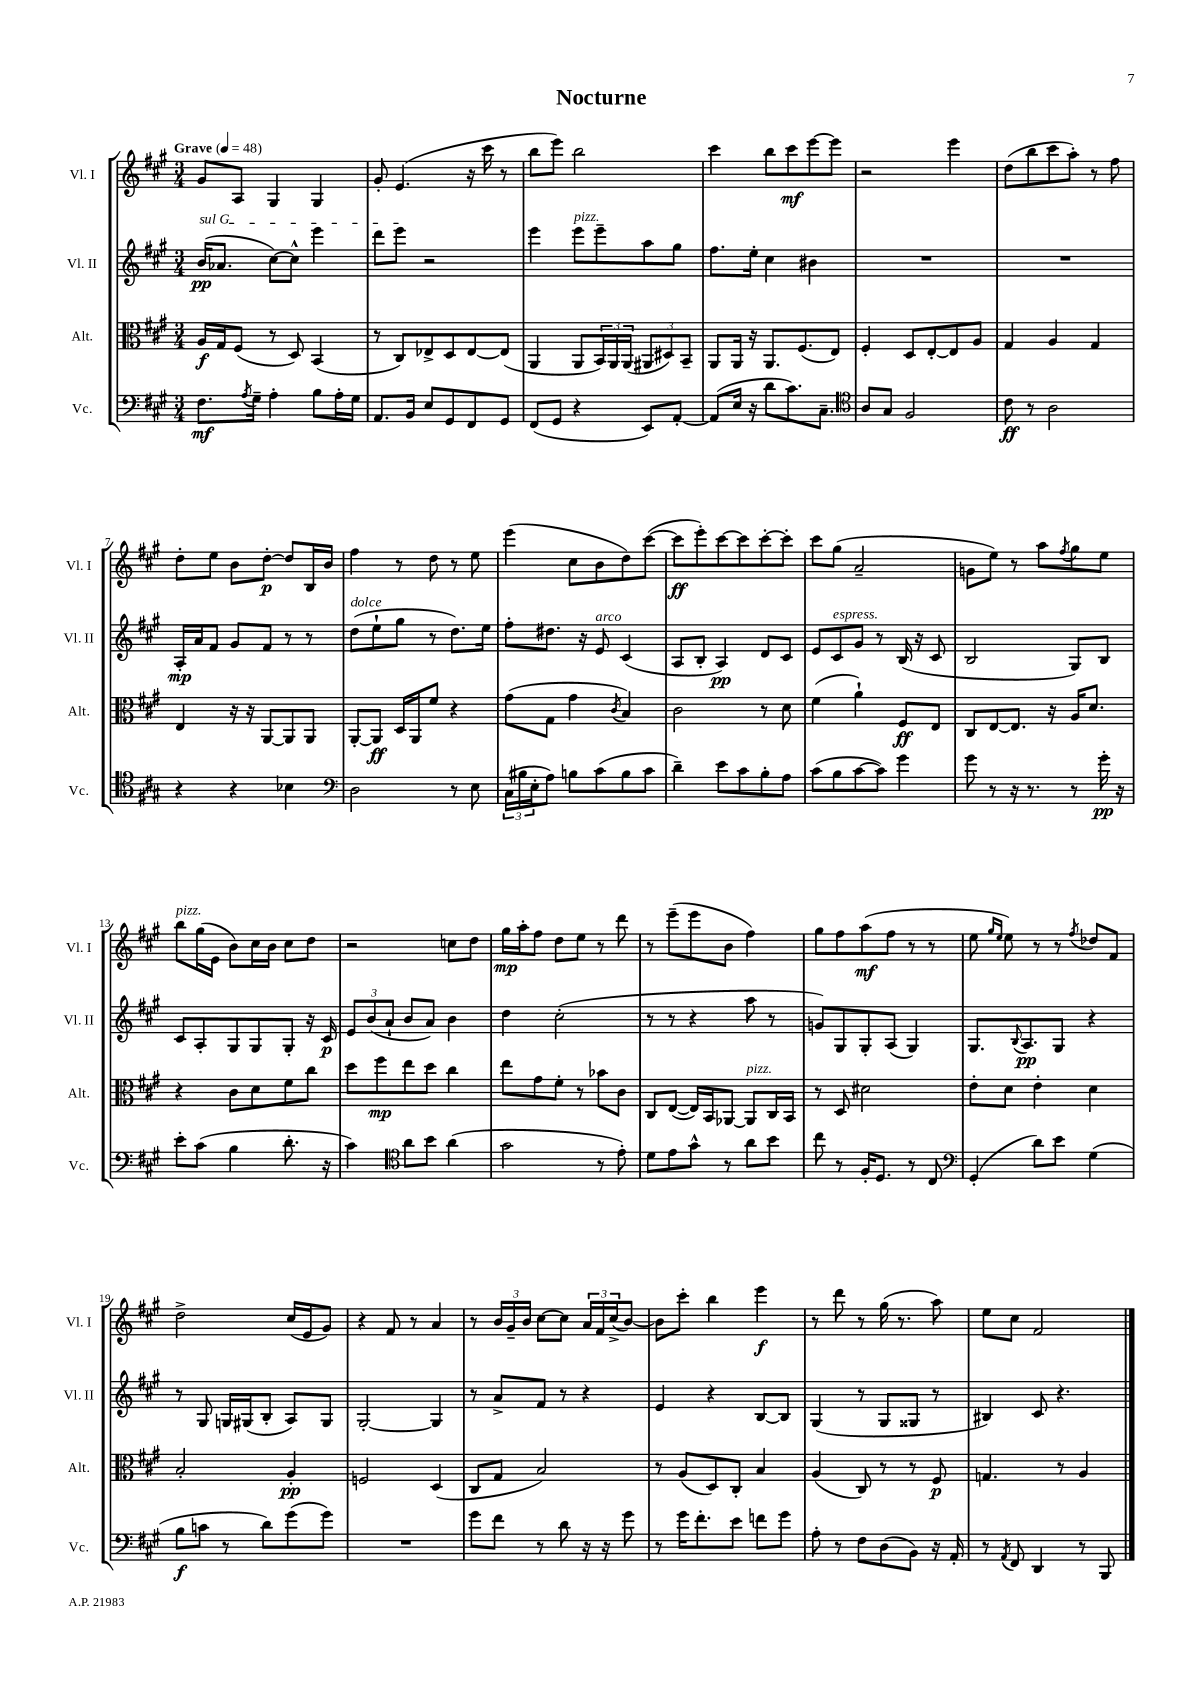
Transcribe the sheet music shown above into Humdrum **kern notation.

**kern	**kern	**kern	**kern
*staff4	*staff3	*staff2	*staff1
*clefF4	*clefC3	*clefG2	*clefG2
*k[f#c#g#]	*k[f#c#g#]	*k[f#c#g#]	*k[f#c#g#]
*M3/4	*M3/4	*M3/4	*M3/4
*MM48	*MM48	*MM48	*MM48
8.F#\L	16A/LL	(16b/LK	8g#/L
.	16G#/J	8.a-/J	.
.	(8F#/J	.	8A/J
8qA/	.	.	.
16G#~\Jk	.	.	.
4A'\	8r	[8cc#\L)	4G#/
.	8D/)	8cc#^^\]J	.
8B\L	(4BB/	4eee\	4G#/
16A'\L	.	.	.
16G#\JJ	.	.	.
=	=	=	=
8.AA/L	8r	8ddd\L	8g#'/
.	8C#/L)	8eee\J	(4.e/
16BB/Jk	.	.	.
8E/L	8E-^/	2r	.
8GG#/	8D/	.	.
8FF#/	[8E-/	.	16r
.	.	.	16ccc#\
8GG#/J	(8E-/]J	.	8r
=	=	=	=
(8FF#/L	4AA/	4eee\	8bb\L
8GG#/J	.	.	8eee\J)
4r	8AA/L	8eee\L	2bb\
.	24BB/L)	8eee~\	.
.	24AA/	.	.
.	(24AA/JJ	.	.
8EE/L)	12AA#/L	8aa\	.
.	12D#/)	.	.
[8AA'/J	.	8gg#\J	.
.	12BB~/J	.	.
=	=	=	=
(8AA/]L	8AA/L	8.ff#\L	4ccc#\
16E/Jk	16AA/Jk	.	.
16r	16r	16ee'\Jk	.
8d\L	8.AA/L	4cc#\	8bb\L
8.c#\)	.	.	8ccc#\
.	(8.F#/	.	.
.	.	4b#\	[8eee\
8.C#~\J	.	.	.
.	8E/J)	.	8eee\]J
=	=	=	=
*clefC4	*	*	*
8A/L	4F#'/	2.r	2r
8G#/J	.	.	.
2F#/	8D/L	.	.
.	[8E'/	.	.
.	8E/]	.	4eee\
.	8A/J	.	.
=	=	=	=
8c#\	4G#/	2.r	(8dd\L
8r	.	.	8bb\
2A\	4A/	.	8ccc#\
.	.	.	8aa'\J)
.	4G#/	.	8r
.	.	.	8ff#\
=	=	=	=
4r	4E/	16A'/LL	8dd'\L
.	.	16a/J	.
.	.	8f#/J	8ee\J
4r	16r	8g#/L	8b\L
.	16r	.	.
.	[8AA/L	8f#/J	[8dd'\J
4B-\	8AA/]	8r	8dd/]L
.	8AA/J	8r	16B/L
.	.	.	16b/JJ
=	=	=	=
*clefF4	*	*	*
2D\	[8AA'/L	(8dd\L	4ff#\
.	8AA/]J	8ee`\	.
.	16D/LL	8gg#\J	8r
.	16AA/J	.	.
.	8f#/J	8r	8dd\
8r	4r	8.dd\L)	8r
8E\	.	.	8ee\
.	.	16ee\Jk	.
=	=	=	=
(24C#\LL	(8g#\L	8ff#'\L	(4eee\
24B#\	.	.	.
24E'\J	.	.	.
8A\J)	8G#\J	8.dd#\J	.
8B\L	4g#\	.	8cc#\L
.	.	16r	.
(8c#\	.	8e/	8b\
.	8qc#/	.	.
8B\	4B/)	(4c#/	8dd\)
8c#\J	.	.	([8ccc#\J
=	=	=	=
4d~\)	2c#\	8A/L	8ccc#\]L
.	.	8B'/J	8eee'\)
8e\L	.	4A/)	[8ccc#\
8c#\	.	.	8ccc#\]
8B'\	8r	8d/L	[8ccc#'\
8A\J	8d\	8c#/J	8ccc#'\]J
=	=	=	=
(8c#\L	(4f#\	8e/L	8ccc#\L
8B\	.	8c#/	(8gg#\J
[8c#\	4a`\)	8g#/J	2a~/
8c#\]J)	.	8r	.
4g#\	8F#/L	(16B/	.
.	.	16r	.
.	8E/J	8c#/	.
=	=	=	=
8g#\	8C#/L	2B/	8g\L
8r	[8E/	.	8ee\J)
16r	8.E/]J	.	8r
8.r	.	.	.
.	.	.	8aa\L
.	16r	.	.
.	.	.	8qff#/
8r	16A/LK	8G#/L)	8gg#\
.	8.d/J	.	.
16g#'\	.	8B/J	8ee\J
16r	.	.	.
=	=	=	=
8e'\L	4r	8c#/L	8bb\L
(8c#\J	.	8A'/	(16gg#\L
.	.	.	16e\JJ
4B\	8c#\L	8G#/	8b\L)
.	8d\	8G#/	16cc#\L
.	.	.	16b\JJ
8.d'\	8f#\	8G#'/J	8cc#\L
.	8cc#\J	16r	8dd\J
16r	.	16c#/	.
=	=	=	=
4c#\)	8dd\L	12e/L	2r
.	.	(12b/	.
.	8ff#\	.	.
.	.	12a`/J	.
*clefC4	*	*	*
8a\L	8ee\	8b/L	.
8b\J	8dd\J	8a/J)	.
(4a\	4cc#\	4b\	8cc\L
.	.	.	8dd\J
=	=	=	=
2g#\	8ee\L	4dd\	16gg#\LL
.	.	.	16aa'\J
.	8g#\	.	8ff#\J
.	8f#'\J	(2cc#'\	8dd\L
.	8r	.	8ee\J
8r	8b-\L	.	8r
8e'\)	8c#\J	.	8ddd\
=	=	=	=
8d\L	8C#/L	8r	8r
8e\	([8E/J	8r	(8eee~\L
8g#^^\J	16E/]LL)	4r	8eee\
.	16BB/J	.	.
8r	[8AA-/J	.	8b\J
8a\L	8AA-/]L	8aa\	4ff#\)
8b\J	16C#/L	8r	.
.	16BB/JJ	.	.
=	=	=	=
8cc#\	8r	8g/L)	8gg#\L
8r	8D/	8G#/	8ff#\
16F#'/LK	2d#\	8G#'/	(8aa\
8.D/J	.	.	.
.	.	(8A/J	8ff#\J
8r	.	4G#/)	8r
8C#/	.	.	8r
=	=	=	=
*clefF4	*	*	*
(4GG#'/	8e'\L	8.G#/L	8ee\
.	.	.	16qqgg#/LL
.	.	.	16qqee/JJ
.	8d\J	.	8ee\)
.	.	8qqB/	.
.	.	8.A/	.
8d\L)	4e'\	.	8r
8e\J	.	8G#/J	8r
.	.	.	8qff#/
(4G#\	4d\	4r	8dd-/L
.	.	.	8f#/J
=	=	=	=
8B\L	2B'/	8r	2dd^\
8c\J	.	8G#/	.
8r	.	16G/LL	.
.	.	(16G#/J	.
8d\L)	.	8B'/J	.
(8g#\	4A'/	8A/L)	(16cc#/LL
.	.	.	16e/J
8g#\J)	.	8G#/J	8g#/J)
=	=	=	=
2.r	2F/	[2G#'/	4r
.	.	.	8f#/
.	.	.	8r
.	(4D/	4G#/]	4a/
=	=	=	=
8g#\L	8C#/L	8r	8r
8f#\J	8G#/J	8a^/L	24b/LL
.	.	.	24g#~/
.	.	.	24b/JJ
8r	2B/)	8f#/J	[8cc#\L
8d\	.	8r	8cc#\]J
16r	.	4r	24a/LL
.	.	.	24f#/
16r	.	.	.
.	.	.	(24cc#^/J
8g#\	.	.	[8b/J)
=	=	=	=
8r	8r	4e/	8b\]L
16g#\LK	(8A/L	.	8ccc#'\J
8.f#'\	.	.	.
.	8D/)	4r	4bb\
8e\J	8C#'/J	.	.
8f\L	4B/	[8B/L	4eee\
8g#\J	.	8B/]J	.
=	=	=	=
8A'\	(4A/	(4G#/	8r
8r	.	.	8ddd\
8F#\L	8C#/)	8r	8r
(8D\	8r	8G#/L	(16gg#\
.	.	.	8.r
8BB\J)	8r	8G##/J	.
16r	8F#/	8r	8aa\)
16AA'/	.	.	.
=	=	=	=
8r	4.G/	4B#/)	8ee\L
8qAA/	.	.	.
8FF#/	.	.	8cc#\J
4DD/	.	8c#/	2f#/
.	8r	4.r	.
8r	4A/	.	.
8BBB/	.	.	.
==	==	==	==
*-	*-	*-	*-
